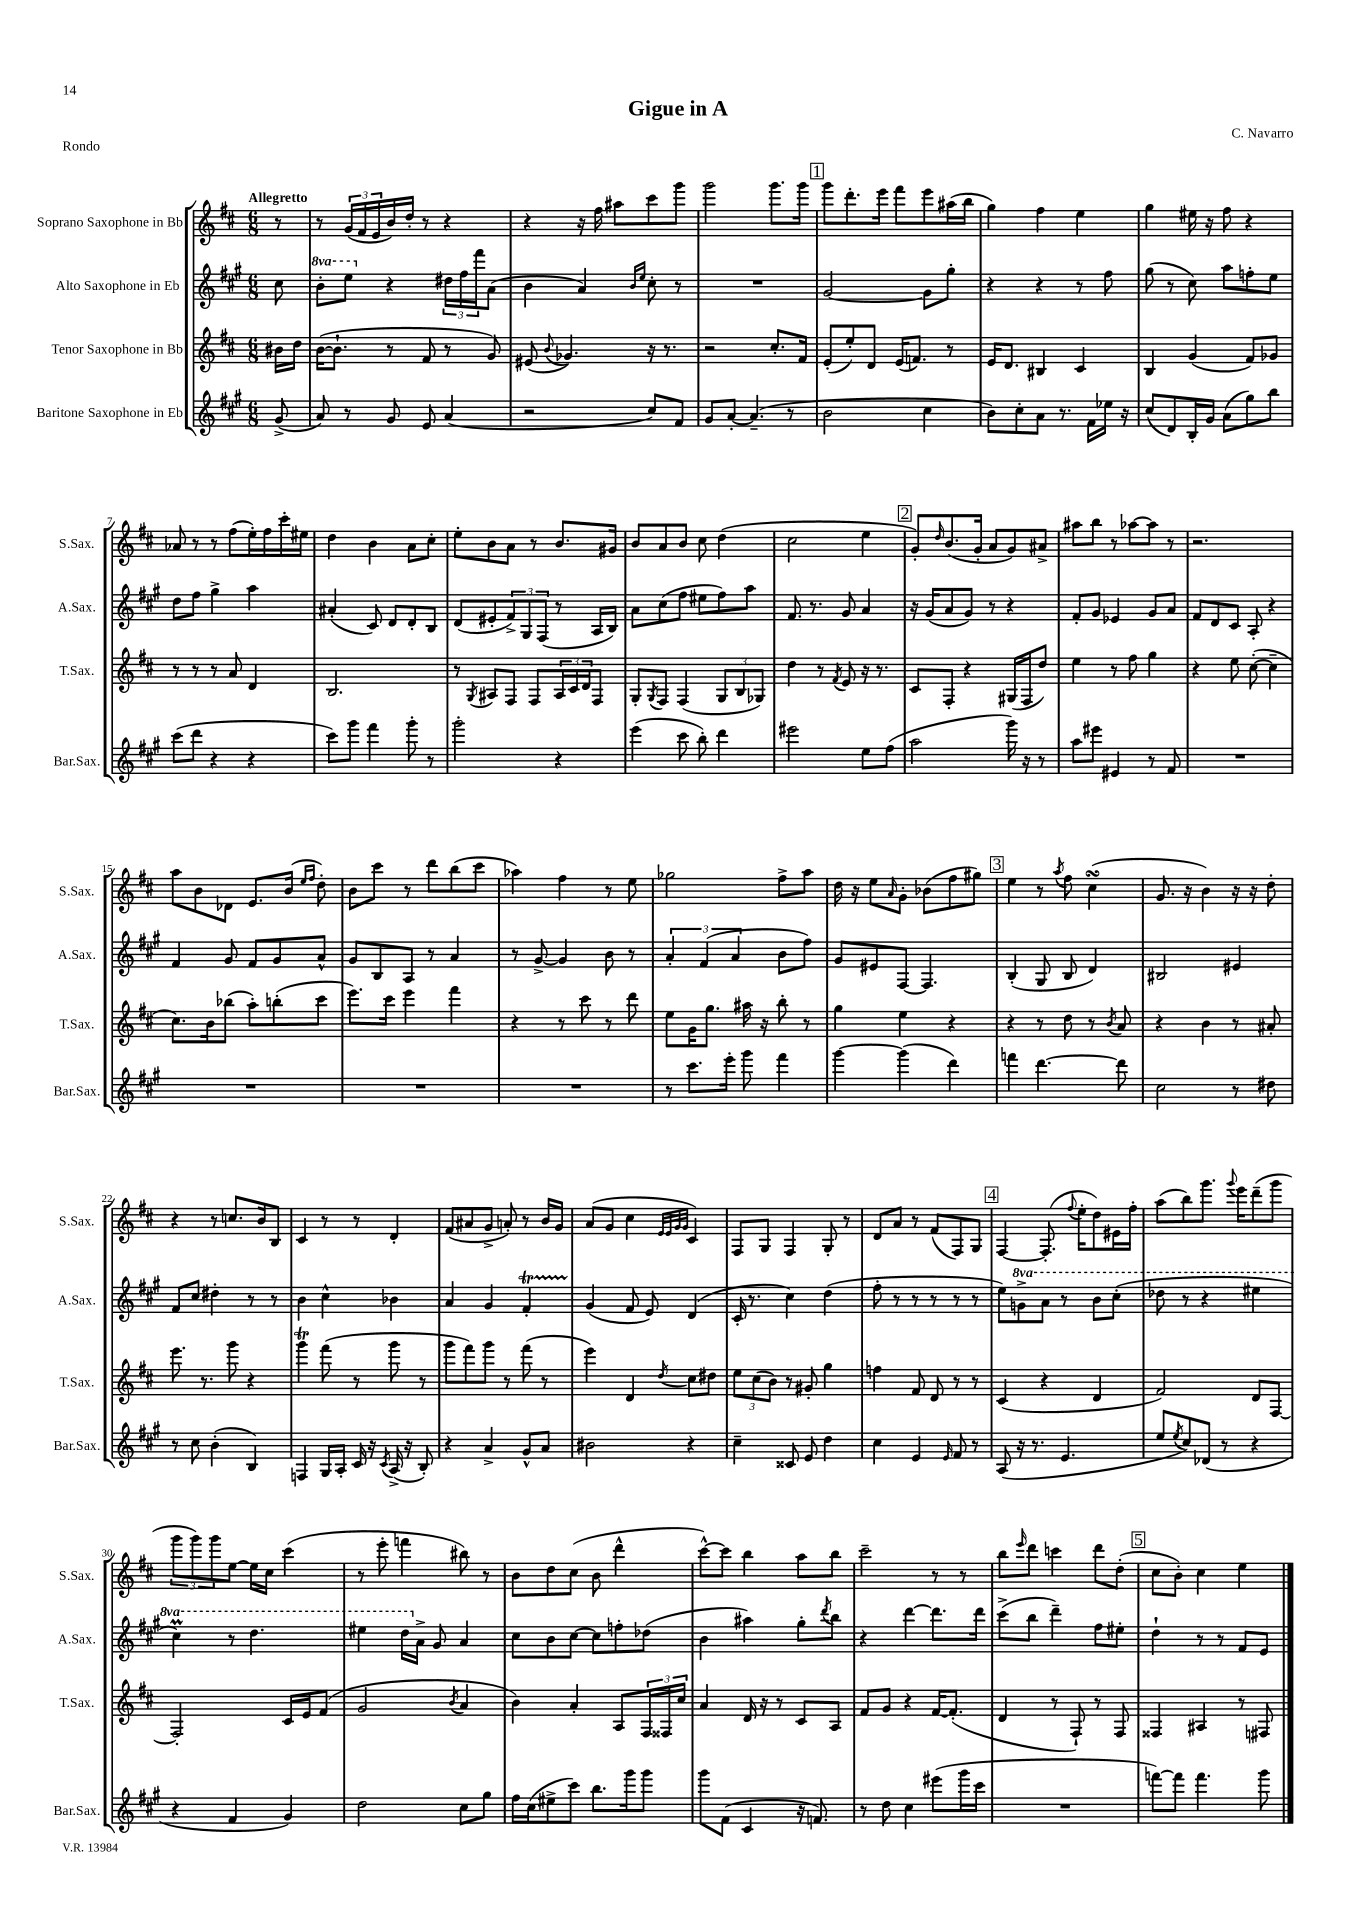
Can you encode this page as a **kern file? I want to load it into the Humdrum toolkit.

**kern	**kern	**kern	**kern
*staff4	*staff3	*staff2	*staff1
*clefG2	*clefG2	*clefG2	*clefG2
*k[f#c#g#]	*k[f#c#]	*k[f#c#g#]	*k[f#c#]
*M6/8	*M6/8	*M6/8	*M6/8
(8g#^	16b#	8cc#	8r
.	16dd	.	.
=	=	=	=
8a)	([16b	8bb'	8r
.	8.b`]	.	.
8r	.	8eee	(24g
.	.	.	24f#
.	.	.	24e
8g#	8r	4r	16b)
.	.	.	16dd'
8e	8f#	.	8r
(4a	8r	24dd#	4r
.	.	24ff#	.
.	.	24fff#	.
.	8g)	(8a	.
=	=	=	=
2r	(8e#	4b	4r
.	8qqb	.	.
.	4.g-)	.	.
.	.	4a)	16r
.	.	.	16ff#
.	.	.	8aa#
.	.	16qqb	.
.	.	16qqee	.
8cc#)	16r	8cc#'	8ccc#
.	8.r	.	.
8f#	.	8r	8ggg
=	=	=	=
8g#	2r	2.r	2ggg
[8a'	.	.	.
(4.a~]	.	.	.
.	8.cc#'	.	8.ggg
8r	.	.	.
.	16f#	.	16ggg
=	=	=	=
2b	(8e'	[2g#	8ggg
.	8ee')	.	8.ddd'
.	8d	.	.
.	.	.	16eee
.	(16e	.	8fff#
.	8.f)	.	.
4cc#	.	8g#]	8eee
.	8r	8gg#'	(16aa#
.	.	.	16bb
=	=	=	=
8b)	16e	4r	4gg)
.	8.d	.	.
8cc#'	.	.	.
8a	4B#	4r	4ff#
8.r	.	.	.
.	4c#	8r	4ee
16f#	.	.	.
16ee-	.	8ff#	.
16r	.	.	.
=	=	=	=
(8cc#	4B	(8gg#	4gg
8d)	.	8r	.
16B'	(4g	8cc#)	16ee#
16g#	.	.	16r
(8a	.	8aa	8ff#
8gg#)	8f#)	8ff'	4r
8bb	8g-	8ee	.
=	=	=	=
(8ccc#	8r	8dd	8a-
8ddd	8r	8ff#	8r
4r	8r	4gg#^	8r
.	8a	.	(8ff#
4r	4d	4aa	16ee')
.	.	.	16ff#
.	.	.	16ccc#'
.	.	.	16ee#
=	=	=	=
8ccc#)	2.B	(4a#'	4dd
8ggg#	.	.	.
4fff#	.	8c#)	4b
.	.	8d	.
8ggg#'	.	8d'	8a
8r	.	8B	8cc#'
=	=	=	=
2ggg#'	8r	(8d	8ee'
.	8qG	.	.
.	8A#	8e#'	8b
.	8F#	12f#^)	8a
.	.	12G#	.
.	8F#	.	8r
.	.	(12F#	.
4r	24A#	8r	8.b
.	24c#	.	.
.	24d	.	.
.	8F#	16A	.
.	.	16B)	16g#
=	=	=	=
(4eee	8G'	8a	8b
.	8qG	.	.
.	8F#	(8cc#	8a
8ccc#	(4F#	8ff#	8b
8bb')	.	8ee#	8cc#
4ddd	12G	8ff#)	(4dd
.	12B	.	.
.	.	8aa	.
.	12G-)	.	.
=	=	=	=
2eee#	4dd	8.f#	2cc#
.	.	8.r	.
.	8r	.	.
.	8qf#	.	.
.	8e	8g#	.
8ee	16r	4a	4ee
.	8.r	.	.
(8ff#	.	.	.
=	=	=	=
2aa	8c#	16r	8g')
.	.	(16g#	.
.	.	.	16qqdd
.	8F#'	8a	(8.b
.	4r	8g#)	.
.	.	.	16g'
.	.	8r	8a
16ggg#)	(16G#	4r	8g)
16r	16F#	.	.
8r	8dd)	.	8a#^
=	=	=	=
8aa	4ee	8f#'	8aa#
8eee#	.	8g#	8bb
4e#	8r	4e-	8r
.	8ff#	.	[8aa-
8r	4gg	8g#	8aa-]
8f#	.	8a	8r
=	=	=	=
2.r	4r	8f#	2.r
.	.	8d	.
.	8ee	8c#	.
.	([8cc#'	8A'	.
.	4cc#~]	4r	.
=	=	=	=
2.r	8.cc#)	4f#	8aa
.	.	.	8b
.	16b	.	.
.	(8bb-	8g#	8d-
.	8aa')	8f#	8.e
.	(8bb'	8g#	.
.	.	.	(16b
.	.	.	16qqee
.	.	.	16qqff#
.	8ccc#	8a^^	8dd')
=	=	=	=
2.r	8.eee)	8g#	8b
.	.	8B	8ccc#
.	16ccc#	.	.
.	4eee	8A	8r
.	.	8r	8ddd
.	4fff#	4a	(8bb
.	.	.	8ccc#
=	=	=	=
2.r	4r	8r	4aa-)
.	.	[8g#^	.
.	8r	4g#]	4ff#
.	8ccc#	.	.
.	8r	8b	8r
.	8ddd	8r	8ee
=	=	=	=
8r	8ee	6a'	2gg-
8.ccc#	16g	.	.
.	.	(6f#	.
.	8.gg	.	.
16eee'	.	.	.
.	.	6a	.
8ggg#	16aa#	.	.
.	16r	.	.
4fff#	8bb'	8b	8ff#^
.	8r	8ff#)	8aa
=	=	=	=
[4ggg#	4gg	8g#	16dd
.	.	.	16r
.	.	8e#	8ee
.	.	.	16qqa
(4ggg#]	4ee	[8F#	8g'
.	.	4.F#]	(8b-
4ddd)	4r	.	8ff#
.	.	.	8gg#)
=	=	=	=
4fff	4r	(4B'	4ee
[4.ddd	8r	8G#	8r
.	.	.	8qaa
.	8dd	8B	8ff#
.	8r	4d)	(4cc#
.	8qb	.	.
8ddd]	8a	.	.
=	=	=	=
2cc#	4r	2B#	8.g
.	.	.	16r
.	4b	.	4b)
8r	8r	4e#	16r
.	.	.	16r
8dd#	8a#'	.	8dd'
=	=	=	=
8r	8.eee	8f#	4r
8cc#	.	8cc#	.
.	8.r	.	.
(4b'	.	4dd#'	8r
.	8ggg	.	8.cc
4B)	4r	8r	.
.	.	.	16b
.	.	8r	8B
=	=	=	=
4F	4ggg	4b	4c#
16G#	(8fff#	4cc#^^	8r
16A'	.	.	.
16c#	8r	.	8r
16r	.	.	.
8qc#	.	.	.
(16A^	8ggg	4b-	4d'
16r	.	.	.
8B')	8r	.	.
=	=	=	=
4r	8ggg	4a	(8f#
.	8fff#)	.	8a#
4a^	8ggg	4g#	8g^
.	8r	.	8a')
8g#^^	(8fff#	4f#'	8r
8a	8r	.	16b
.	.	.	16g
=	=	=	=
2b#	4eee)	(4g#	(8a
.	.	.	8g
.	4d	8f#	4cc#
.	.	8e)	.
.	.	.	32qqe
.	.	.	32qqe
.	.	.	32qqg
.	8qdd	.	32qqg
4r	8cc#	(4d	4c#)
.	8dd#	.	.
=	=	=	=
4cc#~	12ee	16c#'	8F#
.	.	8.r	.
.	(12cc#	.	.
.	.	.	8G
.	12b)	.	.
8c##	8r	4cc#)	4F#
8e	8g#'	.	.
4dd	4gg	(4dd	8G'
.	.	.	8r
=	=	=	=
4cc#	4ff	8ff#'	8d
.	.	8r	8a
4e	8f#	8r	8r
.	8d	8r	(8f#
16qqe	.	.	.
8f#	8r	8r	8F#)
8r	8r	8r	8G
=	=	=	=
(8A	(4c#	8ee)	[4F#
16r	.	8gg^	.
8.r	.	.	.
.	4r	8aa	(8.F#']
4.e	.	8r	.
.	.	.	8qqff#
.	.	.	16ee'
.	4d	8bb	8dd)
.	.	(8ccc#'	16e#
.	.	.	16ff#'
=	=	=	=
8ee	2f#)	8ddd-	(8aa
8qee	.	.	.
8cc#)	.	8r	8bb)
(8d-	.	4r	8.ggg
8r	.	.	.
.	.	.	8qqggg
.	.	.	16eee
4r	8d	4eee#	(8ddd~
.	[8F#	.	8ggg
=	=	=	=
4r	2F#']	4ccc#)	12ggg
.	.	.	12ggg)
.	.	.	12ggg
4f#	.	8r	[8ee
.	.	4.ddd	16ee]
.	.	.	16cc#
4g#)	16c#	.	(4ccc#
.	16e	.	.
.	(8f#	.	.
=	=	=	=
2dd	2g	4eee#	8r
.	.	.	8eee'
.	.	16ddd	4fff
.	.	16a^	.
.	.	8g#	.
.	8qb	.	.
8cc#	4a	4a	8bb#)
8gg#	.	.	8r
=	=	=	=
16ff#	4b)	8cc#	8b
(16cc#	.	.	.
8ee#^	.	8b	8dd
8ccc#)	4a'	[8cc#	(8cc#
8.bb	.	8cc#]	8b
.	8A	8ff'	4ddd^^
16ggg#	.	.	.
8ggg#	24F#	(8dd-	.
.	24F##	.	.
.	24cc#	.	.
=	=	=	=
8ggg#	4a	4b	[8ccc#^^)
(8f#	.	.	8ccc#]
4c#	16d	4aa#)	4bb
.	16r	.	.
.	8r	.	.
16r	8c#	8gg#'	8aa
8.f)	.	.	.
.	.	8qddd	.
.	8A	8bb	8bb
=	=	=	=
8r	8f#	4r	2ccc#~
8dd	8g	.	.
4cc#	4r	[4ddd	.
(8eee#	[16f#	8.ddd]	8r
.	(8.f#']	.	.
16ggg#	.	.	8r
16ccc#	.	16ddd	.
=	=	=	=
2.r	4d	(8ccc#^	8bb
.	.	.	16qqeee
.	.	8bb	8ddd
.	8r	4ddd~)	4ccc
.	8F#`)	.	.
.	8r	8ff#	8ddd
.	8F#	8ee#'	(8dd'
=	=	=	=
[8fff)	4F##	4dd`	8cc#
8fff]	.	.	8b')
4.fff	4A#	8r	4cc#
.	.	8r	.
.	8r	8f#	4ee
8ggg#	8F#	8e	.
==	==	==	==
*-	*-	*-	*-
